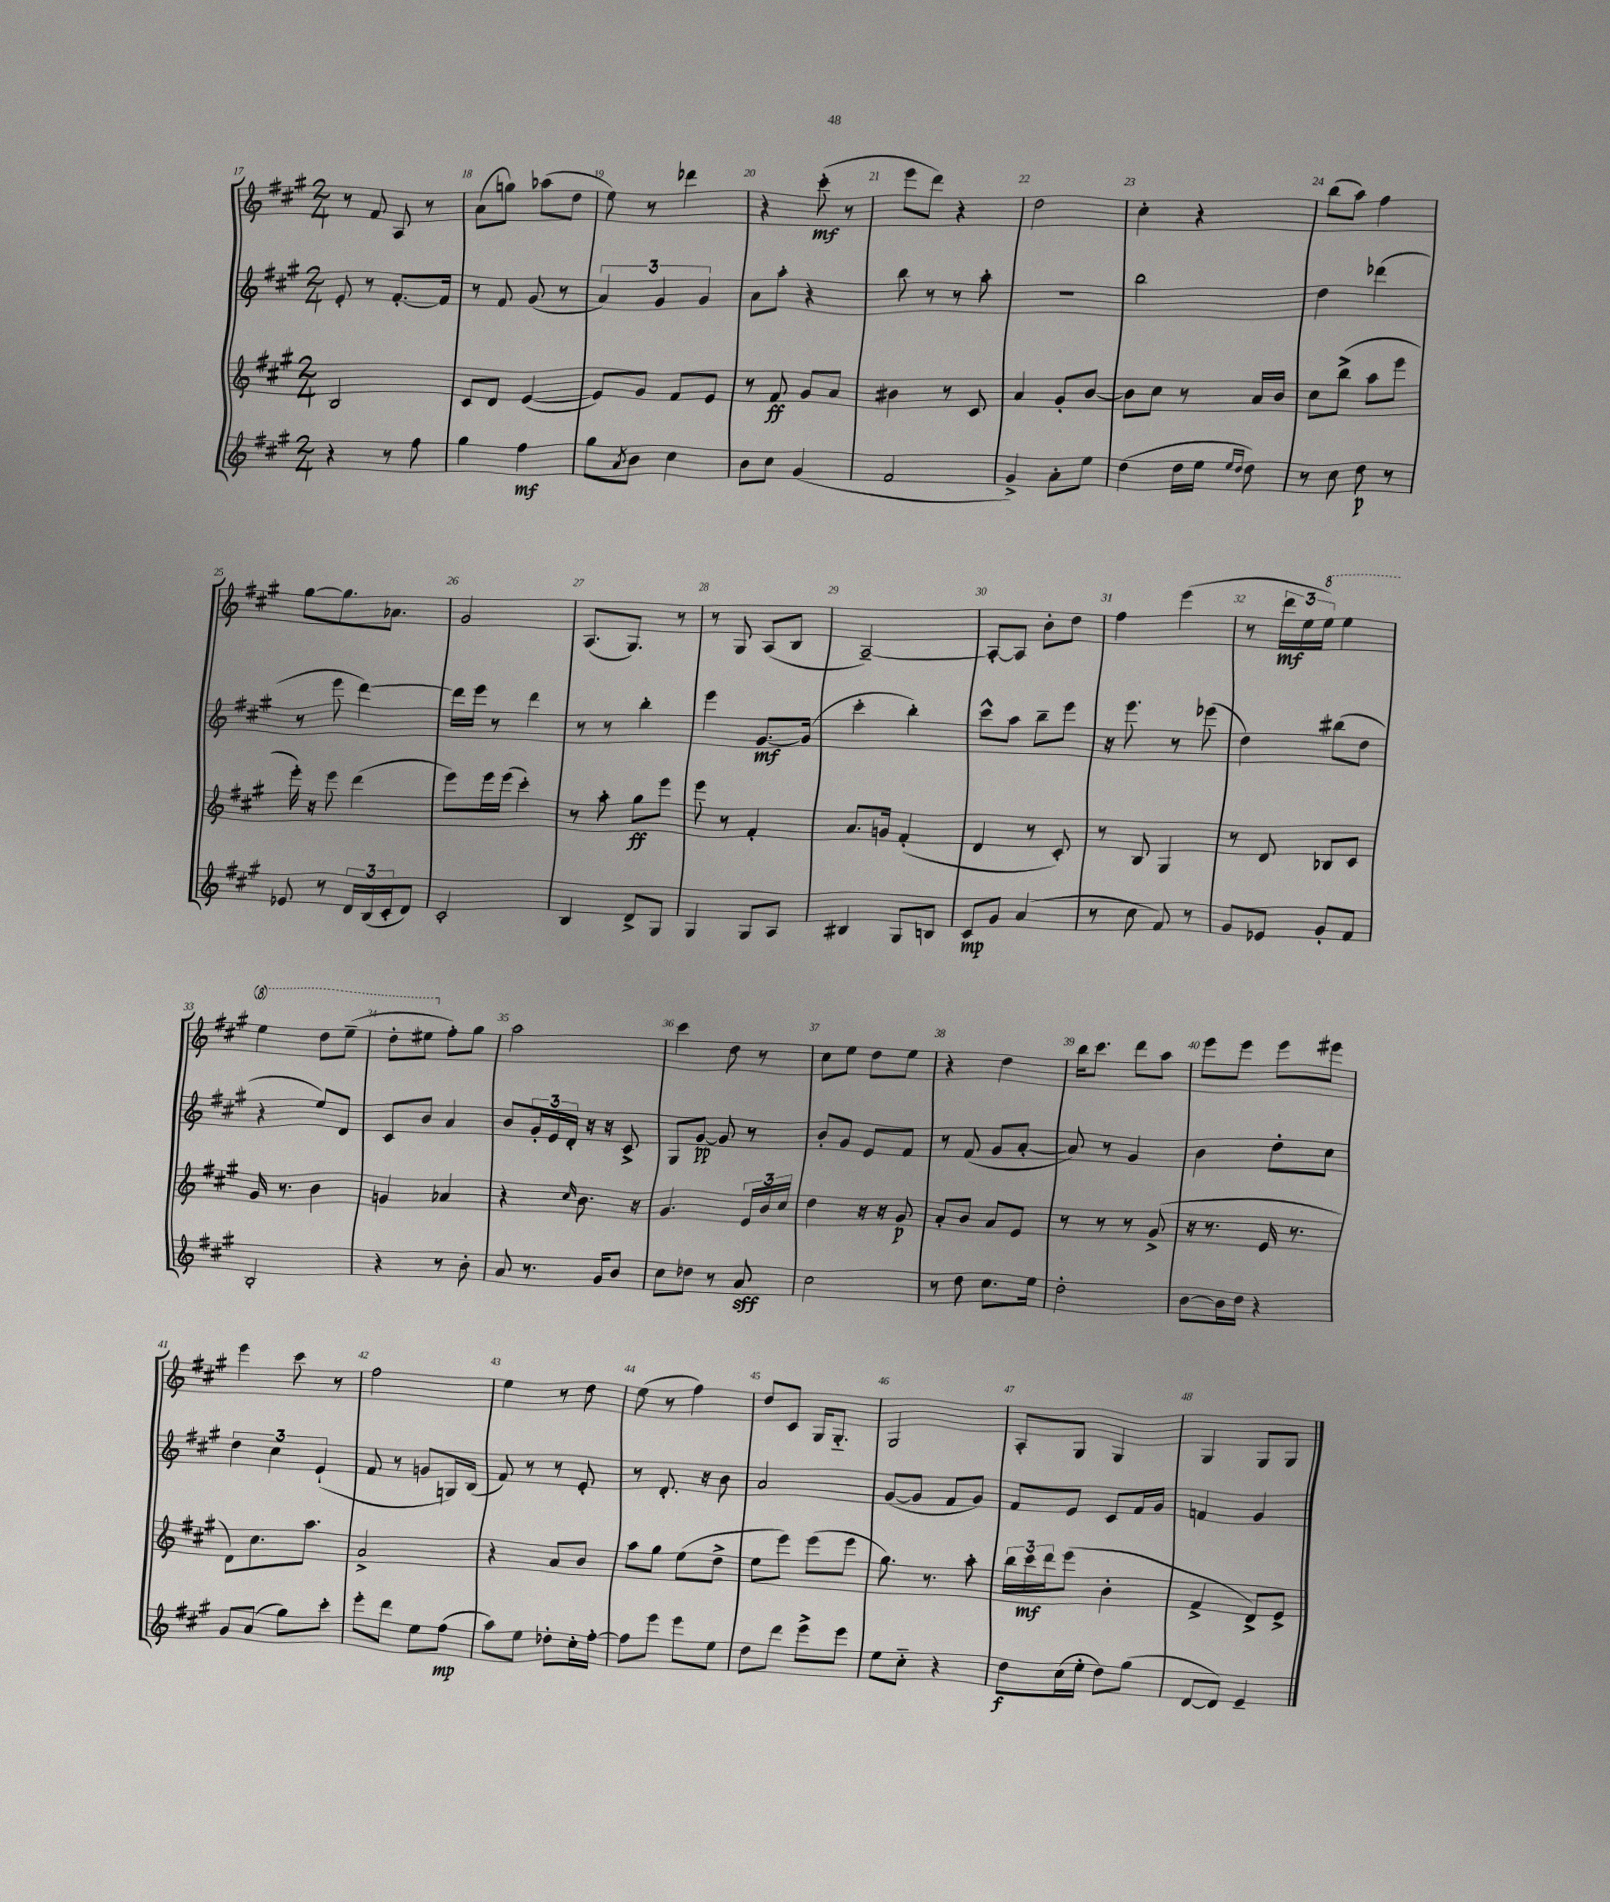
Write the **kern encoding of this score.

**kern	**kern	**kern	**kern
*staff4	*staff3	*staff2	*staff1
*clefG2	*clefG2	*clefG2	*clefG2
*k[f#c#g#]	*k[f#c#g#]	*k[f#c#g#]	*k[f#c#g#]
*M2/4	*M2/4	*M2/4	*M2/4
4r	2B/	8e'/	8r
.	.	8r	8f#/
8r	.	[8.f#'/L	8A/
8ff#\	.	.	8r
.	.	16f#/]Jk	.
=	=	=	=
4gg#\	8c#/L	8r	(8a\L
.	8d/J	8f#/	8gg\J)
4ff#\	([4e/	(8g#/	(8aa-\L
.	.	8r	8dd\J
=	=	=	=
8gg#\L	8e/]L)	6a/)	8ee\)
8qa/	.	.	.
8b\J	8g#/J	.	8r
.	.	6g#/	.
4cc#\	8f#/L	.	4ddd-\
.	.	6g#/	.
.	8e/J	.	.
=	=	=	=
8b\L	8r	8a\L	4r
8cc#\J	8f#/	8aa'\J	.
(4g#/	8g#/L	4r	(8ccc#'\
.	8a/J	.	8r
=	=	=	=
2f#/	4b#\	8bb\	8eee\L
.	.	8r	8ddd\J)
.	8r	8r	4r
.	8c#/	8aa'\	.
=	=	=	=
4g#^/)	4a/	2r	2dd\
8a'\L	8g#'/L	.	.
8ee\J	[8b/J	.	.
=	=	=	=
(4dd\	8b\]L	2bb\	4cc#'\
.	8cc#\J	.	.
16dd\LL	8r	.	4r
16ee\JJ	.	.	.
16qqee/LL	.	.	.
16qqdd/JJ	.	.	.
8dd\)	16a/LL	.	.
.	16b/JJ	.	.
=	=	=	=
8r	8cc#\L	4dd\	(8bb\L
8cc#\	(8bb^\J	.	8aa\J)
8dd\	8aa\L	(4ddd-\	4ff#\
8r	8eee\J	.	.
=	=	=	=
8e-/	16eee'\)	8r	[8gg#\L
.	16r	.	.
8r	8eee\	8eee\	8.gg#\]
24d/LL	(4ddd\	[4ddd\)	.
(24B/	.	.	.
.	.	.	8.a-\J
24c#'/J	.	.	.
8d/J)	.	.	.
=	=	=	=
2c#'/	8eee\L)	16ddd\]LL	2g#/
.	.	16eee\JJ	.
.	16eee\L	8r	.
.	(16eee\JJ	.	.
.	4ccc#'\)	4ddd\	.
=	=	=	=
4B/	8r	8r	(8.A/L
.	8aa'\	8r	.
.	.	.	8.G#/J)
8d^/L	8gg#\L	4bb'\	.
8G#/J	8eee\J	.	8r
=	=	=	=
4G#/	8eee\	4eee\	8r
.	8r	.	8G#/
8G#/L	4f#'/	[8.g#/L	(8A/L
8A/J	.	.	8B/J
.	.	(16g#/]Jk	.
=	=	=	=
4B#/	8.a/L	4ccc#'\	[2A~/)
.	16g/Jk	.	.
8G#/L	(4f#'/	4bb'\)	.
8B/J	.	.	.
=	=	=	=
8c#/L	4d/	8ccc#^^\L	8A'/_L
8g#/J	.	8aa\J	8A/]J
(4a/	8r	8bb~\L	8b'\L
.	8c#'/)	8eee\J	8dd\J
=	=	=	=
8r	8r	16r	4ff#\
.	.	8.eee\	.
8cc#\	8B/	.	.
8f#/)	4G#/	8r	(4eee\
8r	.	(8eee-\	.
=	=	=	=
8g#/L	8r	4dd\)	8r
8e-/J	8d/	.	24ddd\LL
.	.	.	24ee\
.	.	.	24eee\JJ)
8g#'/L	8B-/L	(8bb#\L	4eee\
8f#/J	8c#/J	8dd\J	.
=	=	=	=
2B'/	16g#/	4r	4eee\
.	8.r	.	.
.	4b\	8ee/L)	8ddd\L
.	.	8d/J	(8eee~\J
=	=	=	=
4r	4g/	8c#/L	8ddd'\L
.	.	8b/J	8eee#\J
8r	4a-/	4a/	8ff#'\L)
8b'\	.	.	8gg#\J
=	=	=	=
8a/	4r	8b/L	2aa\
8.r	.	24g#'/L	.
.	.	24e/	.
.	.	24d'/JJ	.
.	16qqcc#/	.	.
.	8.b\	16r	.
16g#/LK	.	16r	.
8b/J	.	8c#^/	.
.	16r	.	.
=	=	=	=
8cc#\L	4.g#/	8G#/L	4ccc#\
8dd-\J	.	[8g#/J	.
8r	.	8g#/]	8dd\
8a/	24e/LL	8r	8r
.	24b/	.	.
.	24cc#/JJ	.	.
=	=	=	=
2cc#\	4dd\	8b'/L	8cc#\L
.	.	8g#/J	8ee\J
.	16r	8e/L	8dd\L
.	16r	.	.
.	8g#/	8f#/J	8ee\J
=	=	=	=
8r	8a'/L	8r	4r
8dd\	8b/J	(8f#/	.
8.cc#\L	8a/L	8g#/L	4dd\
.	8e/J	[8a'/J	.
16ee\Jk	.	.	.
=	=	=	=
2dd'\	8r	8a/])	16bb\LK
.	.	.	8.ccc#\J
.	8r	8r	.
.	8r	4g#/	8ddd\L
.	(8g#^/	.	8aa\J
=	=	=	=
[8b\L	16r	4b\	8eee\L
.	8.r	.	.
16b\]L	.	.	8eee\J
16dd\JJ	.	.	.
4r	16e/	8dd'\L	8eee\L
.	8.r	.	.
.	.	8cc#\J	8eee#\J
=	=	=	=
8g#/L	8d\L)	6dd\	4eee\
(8a/J	8.cc#\	.	.
.	.	6cc#\	.
8gg#\L)	.	.	8ccc#\
.	8.aa\J	.	.
.	.	(6e`/	.
8ccc#'\J	.	.	8r
=	=	=	=
8eee'\L	2a^/	8f#/	2ff#\
8ddd\J	.	8r	.
8ee\L	.	8g/L	.
(8ff#\J	.	16G/L)	.
.	.	(16B/JJ	.
=	=	=	=
8aa\L)	4r	8f#/)	4ee\
8ee\J	.	8r	.
8dd-'\L	8a/L	8r	8r
16cc#'\L	8b/J	8e'/	8dd\
[16ff#'\JJ	.	.	.
=	=	=	=
8ff#\]L	8aa\L	8r	(8ee\
8eee\J	8gg#\J	8.d'/	8r
8eee\L	(8ee\L	.	4ff#\)
.	.	16r	.
8ee\J	8dd^\J	8b\	.
=	=	=	=
8dd\L	8ee\L	2a/	8dd/L
8ddd\J	8eee\J)	.	8c#/J
8eee^\L	(8eee\L	.	16G#/LK
.	.	.	8.G#'~/J
8eee\J	8eee\J	.	.
=	=	=	=
8ee\L	8.gg#\)	([8g#/L	2G#/
8cc#'~\J	.	8g#/]J	.
.	8.r	.	.
4r	.	8f#/L	.
.	8aa'\	8g#/J)	.
=	=	=	=
8dd\L	24bb\LL	8f#/L	8A'/L
.	24ccc#\	.	.
.	24ddd\J	.	.
(16cc#\L	(8eee\J	8e/J	8G#/J
16ee'\JJ	.	.	.
8dd\L)	4b'\	8c#/L	4G#/
(8gg#\J	.	16f#/L	.
.	.	16g#/JJ	.
=	=	=	=
[8d/L	4f#^/	4f/	4G#/
8d/]J)	.	.	.
4e~/	8d^/L)	4g#/	8G#/L
.	8e^/J	.	8G#/J
==	==	==	==
*-	*-	*-	*-
